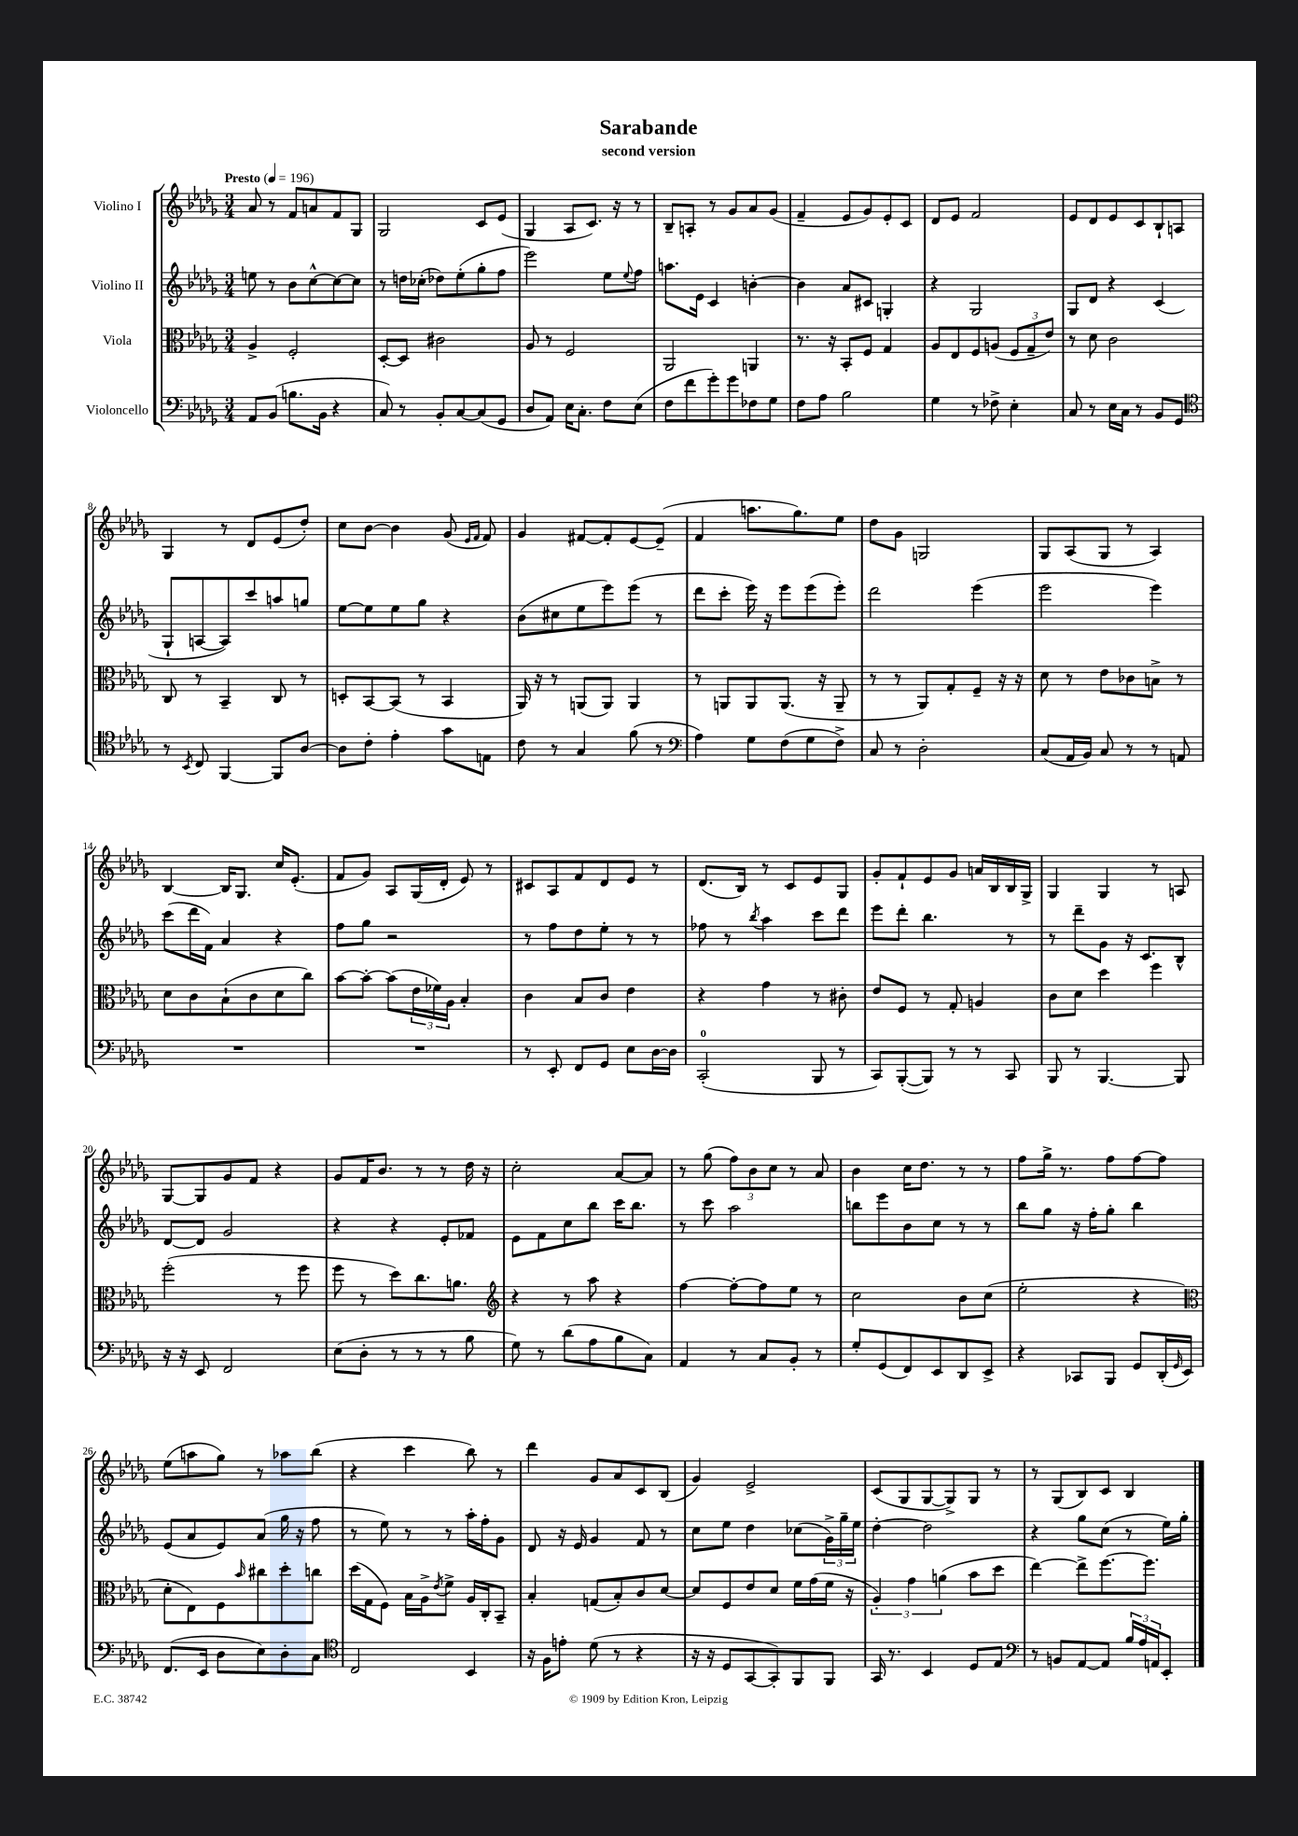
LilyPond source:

\header { title = "Sarabande" subtitle = "second version" }
<<
\new StaffGroup <<
\new Staff = "s0" \with { instrumentName = "Violino I" } {
    \clef treble \key des \major \numericTimeSignature \time 3/4 \tempo "Presto" 4 = 196
    aes'8 r8 f'8 a'8 f'8 ges8 |
    ges2 c'8 ees'8( |
    ges4 aes8 c'8.) r16 r8 |
    bes8-- a8-. r8 ges'8 aes'8 ges'8( |
    f'4-- ees'8 ges'8) ees'8-. c'8 |
    des'8 ees'8 f'2 |
    ees'8 des'8 ees'8 c'8 bes8-! a8 |
    ges4 r8 des'8 ees'8( des''8-.) |
    c''8 bes'8~ bes'4 ges'8( \grace { ees'16 f'16 } f'8) |
    ges'4 fis'8~ fis'8-. ees'8~ ees'8--( |
    f'4 a''8. ges''8.) ees''8 |
    des''8 ges'8 g2 |
    ges8 aes8( ges8 r8 aes4) |
    bes4~ bes16 ges8. c''16 ees'8.-.( |
    f'8 ges'8) aes8 ges16( des'16-. ees'8) r8 |
    cis'8 aes8 f'8 des'8 ees'8 r8 |
    des'8.( bes16) r8 c'8 ees'8 ges8 |
    ges'8-. f'8-! ees'8 ges'8 a'16 bes16 bes16 ges16-> |
    ges4 ges4 r8 a8 |
    ges8~ ges8 ges'8 f'8 r4 |
    ges'8 f'16 bes'8. r8 r8 des''16 r16 |
    c''2-. aes'8~ aes'8 |
    r8 ges''8( \tuplet 3/2 { f''8) bes'8 c''8 } r8 aes'8 |
    bes'4 c''16 des''8. r8 r8 |
    f''8 ges''16-> r8. f''8 f''8~ f''8 |
    ees''8( a''8 ges''8) r8 aes''8 bes''8( |
    r4 c'''4 bes''8) r8 |
    des'''4 ges'8 aes'8 c'8 bes8( |
    ges'4) ees'2-> |
    c'8( ges8 ges8~ ges8->) ges8 r8 |
    r8 ges8( bes8) c'8 bes4 \bar "|." |
}
\new Staff = "s1" \with { instrumentName = "Violino II" } {
    \clef treble \key des \major \numericTimeSignature \time 3/4
    e''8 r8 bes'8 c''8~-^ c''8~ c''8 |
    r8 d''16 ces''16-.( des''8) ees''8-.( ges''8-. f''8 |
    ees'''2) ees''8 \appoggiatura { ees''8 } f''8 |
    a''8. ees'16 c'4 b'4~-. |
    b'4 aes'8 cis'8 g4-. |
    r4 ges2 |
    ges8 des'8 r4 c'4( |
    ges8-! a8~ a8) c'''8 a''8 g''8 |
    ees''8~ ees''8 ees''8 ges''8 r4 |
    bes'8( cis''8 ees''8 ees'''8) ees'''8( r8 |
    des'''8 c'''8-. ees'''16) r16 ees'''8 ees'''8( ees'''8-.) |
    des'''2 ees'''4( |
    ees'''2 ees'''4) |
    c'''8( des'''16 f'16) aes'4 r4 |
    f''8 ges''8 r2 |
    r8 f''8 des''8 ees''8-. r8 r8 |
    fes''8 r8 \acciaccatura { bes''8 } aes''4 c'''8 des'''8 |
    ees'''8 des'''8-. bes''4. r8 |
    r8 des'''8-- ges'8 r16 c'8. bes8-^ |
    des'8~ des'8 ges'2 |
    r4 r4 ees'8-. fes'8 |
    ees'8 f'8 c''8 bes''8 c'''16 bes''8. |
    r8 c'''8 aes''2 |
    b''8 ees'''8 bes'8 c''8 r8 r8 |
    bes''8 ges''8 r16 f''16-. ges''8-. bes''4 |
    ees'8( aes'8 ees'8) aes'8( ges''16 r16 f''8 |
    r8 ees''8) r8 r8 aes''16-. f''16-. ges'8 |
    des'8 r16 ees'16 ges'4 f'8 r8 |
    c''8 ees''8 des''4 ces''8( \tuplet 3/2 { ges'16->) ges''16-- ees''16 } |
    des''4~-. des''2 |
    r4 ges''8 c''8( r8 ees''16) ges''16-. \bar "|." |
}
\new Staff = "s2" \with { instrumentName = "Viola" } {
    \clef alto \key des \major \numericTimeSignature \time 3/4
    aes4-> f2-. |
    des8~-. des8 cis'2 |
    aes8 r8 f2 |
    aes,2 a,4 |
    r8. r16 bes,8-. f8 ges4 |
    aes8 ees8 f8 a8( \tuplet 3/2 { f8 ges8-- ees'8) } |
    r8 des'8 c'2 |
    c8 r8 bes,4-- c8 r8 |
    d8-. bes,8~ bes,8( r8 bes,4 |
    aes,16) r16 r8 a,8( a,8) a,4 |
    r8 a,8 a,8 a,8.( r16 a,8-- |
    r8 r8 aes,8) ges8-. f8-- r16 r16 |
    des'8 r8 ees'8 ces'8 b8-> r8 |
    des'8 c'8 bes8-!( c'8 des'8 c''8) |
    bes'8~ bes'8~-. bes'8( \tuplet 3/2 { ees'16 fes'16) aes16 } bes4-. |
    c'4 bes8 c'8 ees'4 |
    r4 ges'4 r8 cis'8-. |
    ees'8 f8 r8 ges8-. a4 |
    c'8 des'8 des''4 f''4 |
    f''2-.( r8 f''8 |
    f''8 r8 des''8) c''8. a'8. |
    \clef treble r4 r8 aes''8 r4 |
    f''4~ f''8~-. f''8 ees''8 r8 |
    c''2 bes'8 c''8( |
    ees''2-. r4 |
    \clef alto des'8-. ees8) f8 \grace { bes'16 } cis''8 des''8-. c''8 |
    des''16( ges16 f8) bes16 aes16-> \acciaccatura { ees'8 } f'8-> aes16 c16-. bes,8-- |
    bes4-. g8( bes8-.) c'8 des'8~ |
    des'8 f8 ees'8 des'8 f'16 ges'16( f'16 r16 |
    \tuplet 3/2 { aes4-.) ges'4 a'4( } bes'8 des''8 |
    ees''4~) ees''8-> f''8.~ f''8. \bar "|." |
}
\new Staff = "s3" \with { instrumentName = "Violoncello" } {
    \clef bass \key des \major \numericTimeSignature \time 3/4
    aes,8 bes,8( b8. bes,16 r4 |
    c8) r8 bes,8-. c8~ c8( ges,8 |
    des8 aes,8) ees16 c8.-. f8 ees8( |
    f8 f'8 ges'8-.) ges'8 fes8 ges8 |
    f8 aes8 bes2 |
    ges4 r8 fes8-> ees4-. |
    c8 r8 ees16 c16 r8 bes,8 ges,8 |
    \clef tenor r8 \acciaccatura { bes,8 } c8 f,4~ f,8 aes8~ |
    aes8 c'8-. ees'4-. ges'8 e8 |
    c'8 r8 ges4 f'8( r8 |
    \clef bass aes4) ges8 f8( ges8 f8->) |
    c8 r8 des2-. |
    c8( aes,16 bes,16) c8 r8 r8 a,8 |
    R2. |
    R2. |
    r8 ees,8-. f,8 ges,8 ees8 des16~ des16 |
    c,2-0-.( bes,,8 r8 |
    c,8) bes,,8~-.( bes,,8) r8 r8 c,8 |
    bes,,8 r8 bes,,4.~ bes,,8 |
    r16 r16 ees,8 f,2 |
    ees8( des8-. r8 r8 r8 bes8 |
    ges8) r8 des'8( aes8 bes8 c8) |
    aes,4 r8 c8 bes,8-. r8 |
    ges8-. ges,8( f,8) ees,8 des,8 ees,8-> |
    r4 ces,8 bes,,8 ges,8 des,16-.( \grace { ges,16 } ees,16) |
    f,8.( ees,16 des8 ees8) des8-. c8 |
    \clef tenor c2 bes,4 |
    r16 f16 e'8-. des'8( r8 r4 |
    r16 r16 des8 ges,8~ ges,8-.) f,8 f,8 |
    ges,16 r8. bes,4 des8 ees8 |
    \clef bass r8 b,8 aes,8~ aes,8 \tuplet 3/2 { bes16 aes16 a,16 } ees,8-. \bar "|." |
}
>>
>>
